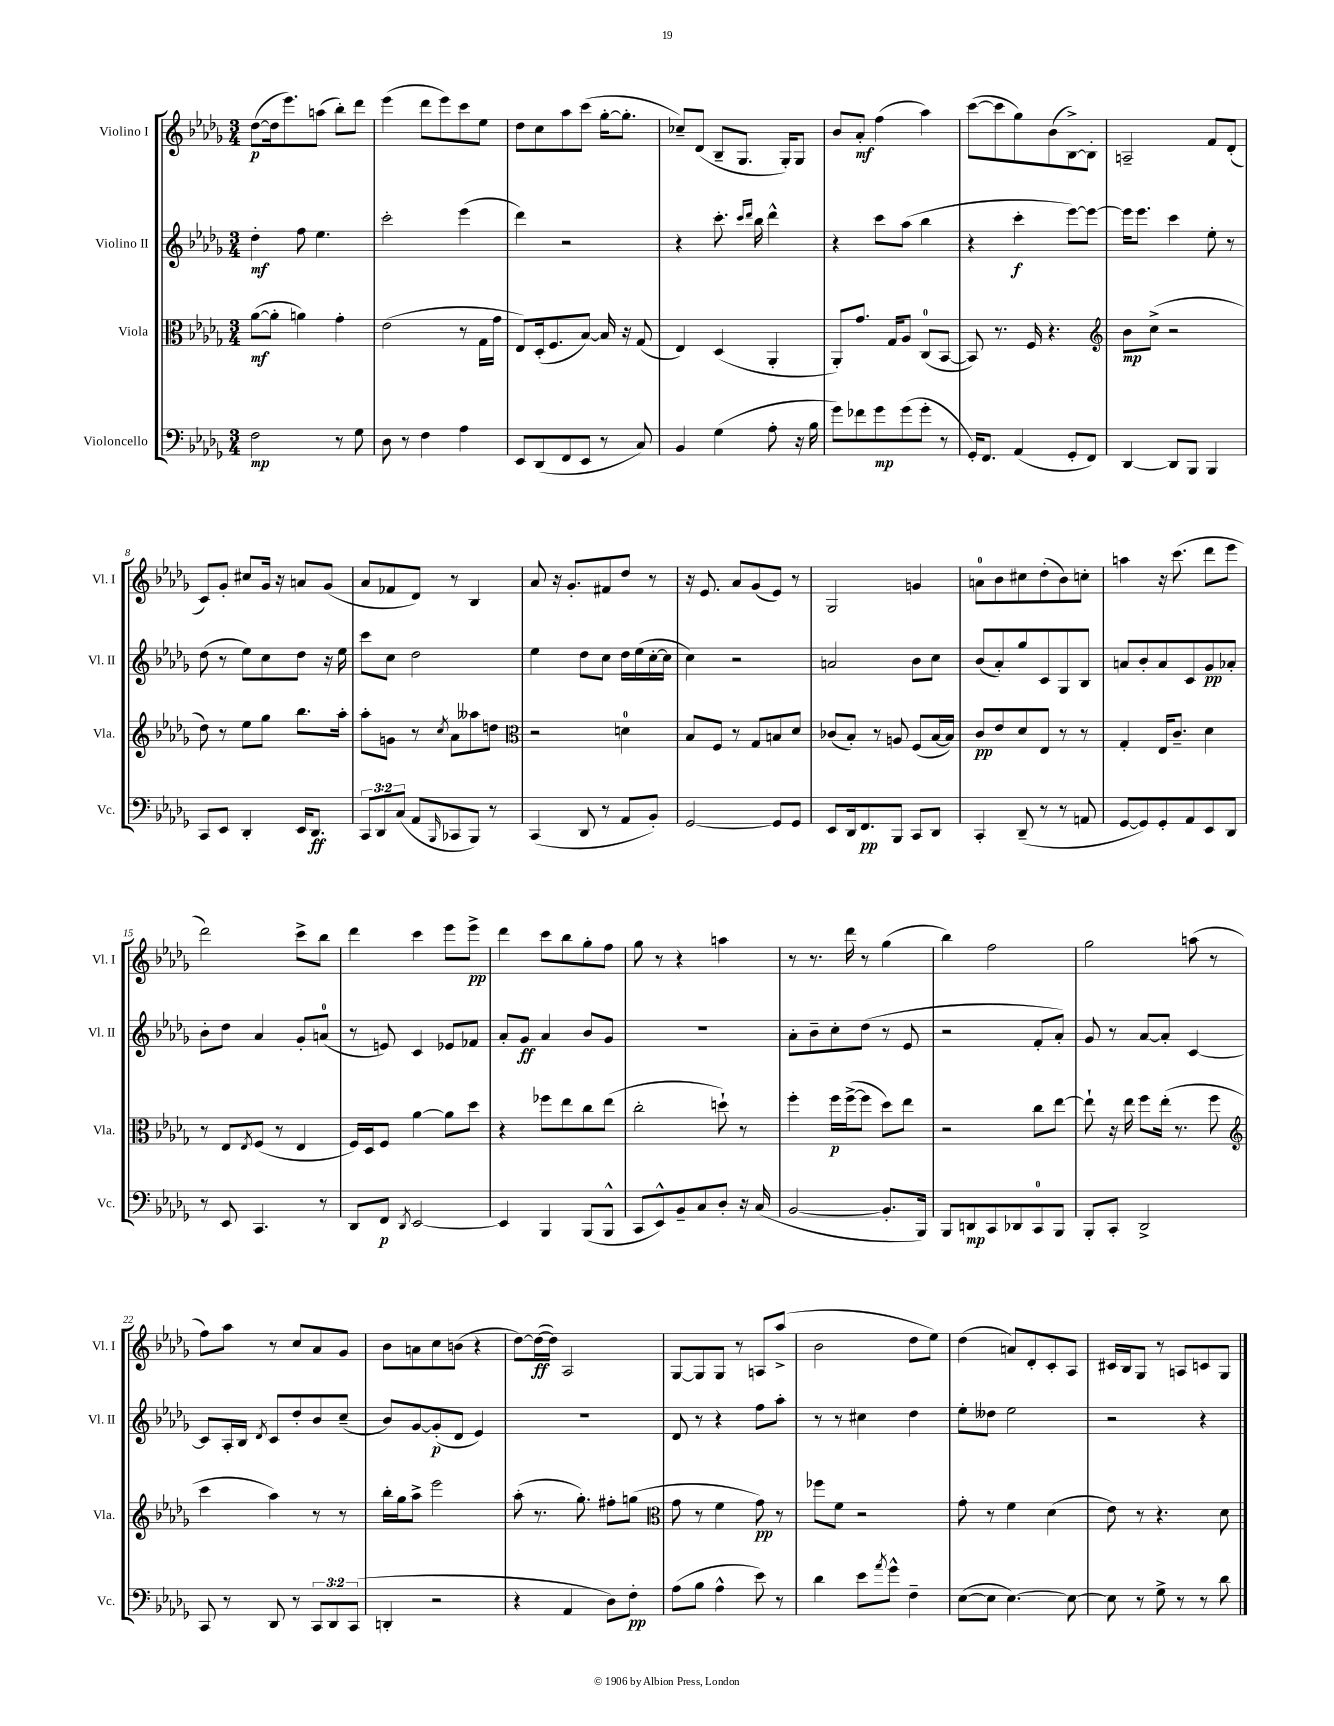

**kern	**dynam	**kern	**dynam	**kern	**dynam	**kern	**dynam
*part4	*part4	*part3	*part3	*part2	*part2	*part1	*part1
*staff4	*staff4	*staff3	*staff3	*staff2	*staff2	*staff1	*staff1
*I"Violoncello	*	*I"Viola	*	*I"Violino II	*	*I"Violino I	*
*I'Vc.	*	*I'Vla.	*	*I'Vl. II	*	*I'Vl. I	*
*clefF4	*	*clefC3	*	*clefG2	*	*clefG2	*
*k[b-e-a-d-g-]	*	*k[b-e-a-d-g-]	*	*k[b-e-a-d-g-]	*	*k[b-e-a-d-g-]	*
*M3/4	*	*M3/4	*	*M3/4	*	*M3/4	*
=1	=1	=1	=1	=1	=1	=1	=1
2F\	mp	([8a-\L	mf	4dd-'\	mf	([8dd-\L	p
.	.	8a-'\J]	.	.	.	16dd-\k]	.
.	.	.	.	.	.	8.eee-\)	.
.	.	4an\)	.	8ff\	.	.	.
.	.	.	.	4.ee-\	.	(8aan\J	.
8r	.	4g-'\	.	.	.	8bb-'\L)	.
8G-\	.	.	.	.	.	8ddd-\J	.
=2	=2	=2	=2	=2	=2	=2	=2
8D-\	.	(2e-\	.	2ccc'\	.	(4eee-\	.
8r	.	.	.	.	.	.	.
4F\	.	.	.	.	.	8ddd-\L	.
.	.	.	.	.	.	8eee-\)	.
4A-\	.	8r	.	(4eee-\	.	8ccc\	.
.	.	16G-\LL	.	.	.	8ee-\J	.
.	.	16g-\JJ	.	.	.	.	.
=3	=3	=3	=3	=3	=3	=3	=3
8EE-/L	.	8E-/L)	.	4ddd-\)	.	8dd-\L	.
(8DD-/	.	(16D-'/k	.	.	.	8cc\	.
.	.	8.F/	.	.	.	.	.
8FF/	.	.	.	2r	.	8aa-\	.
8EE-/J	.	[8B-/J)	.	.	.	(8ccc\J	.
8r	.	16B-/]	.	.	.	[16gg-'\KL	.
.	.	16r	.	.	.	8.gg-'\J]	.
8C/)	.	(8G-/	.	.	.	.	.
=4	=4	=4	=4	=4	=4	=4	=4
4BB-/	.	4E-/)	.	4r	.	8cc-X~/L)	.
.	.	.	.	.	.	(8d-/J	.
(4G-\	.	(4D-/	.	8.ccc'\	.	8B-~/L	.
.	.	.	.	.	.	8.G-/J	.
.	.	.	.	16qqccc/LL	.	.	.
.	.	.	.	16qqddd-/JJ	.	.	.
.	.	.	.	16bb-\	.	.	.
8A-'\	.	4AA-'/	.	4ddd-^^\	.	.	.
.	.	.	.	.	.	16G-'/KL)	.
16r	.	.	.	.	.	8G-/J	.
16B-\	.	.	.	.	.	.	.
=5	=5	=5	=5	=5	=5	=5	=5
8g-\L)	.	8AA-'/L)	.	4r	.	8b-/L	.
8f-X\	.	8.g-/J	.	.	.	8a-'/J	mf
8g-\	mp	.	.	8ccc\L	.	(4ff\	.
.	.	16G-/KL	.	.	.	.	.
(8g-\	.	8A-/J	.	(8aa-\J	.	.	.
8g-'\J	.	(8C/L	.	4bb-\	.	4aa-\)	.
8r	.	[8BB-/J	.	.	.	.	.
=6	=6	=6	=6	=6	=6	=6	=6
16GG-'/KL)	.	8BB-/])	.	4r	.	([8ccc\L	.
8.FF/J	.	.	.	.	.	.	.
.	.	8.r	.	.	.	8ccc\]	.
(4AA-/	.	.	.	4ccc'\	f	8gg-\)	.
.	.	16F/	.	.	.	.	.
.	.	4.r	.	.	.	(8b-\	.
8GG-'/L	.	.	.	[8eee-\L)	.	[8B-^\)	.
8FF/J)	.	.	.	8eee-\J_	.	8B-'\J]	.
=7	=7	=7	=7	=7	=7	=7	=7
*	*	*clefG2	*	*	*	*	*
[4DD-/	.	8b-\L	mp	16eee-\KL]	.	2An~/	.
.	.	.	.	8.eee-\J	.	.	.
.	.	(8cc^\J	.	.	.	.	.
8DD-/L]	.	2r	.	4ccc\	.	.	.
8BBB-/J	.	.	.	.	.	.	.
4BBB-/	.	.	.	8ee-'\	.	8f/L	.
.	.	.	.	8r	.	(8d-'/J	.
!!LO:LB:g=z
=8	=8	=8	=8	=8	=8	=8	=8
8CC/L	.	8dd-\)	.	(8dd-\	.	8c/L)	.
8EE-/J	.	8r	.	8r	.	8g-'/J	.
4DD-'/	.	8ee-\L	.	8ee-\L)	.	8cc#X/L	.
.	.	8gg-\J	.	8cc\	.	16g-/Jk	.
.	.	.	.	.	.	16r	.
16EE-/KL	.	8.bb-\L	.	8dd-\J	.	8an/L	.
8.DD-/J	ff	.	.	.	.	.	.
.	.	.	.	16r	.	(8g-/J	.
.	.	16aa-'\Jk	.	16ee-\	.	.	.
=9	=9	=9	=9	=9	=9	=9	=9
12CC/L	.	8aa-'\L	.	8ccc\L	.	8a-/L	.
12DD-/	.	.	.	.	.	.	.
.	.	8gn\J	.	8cc\J	.	8f-X/	.
(12C/J	.	.	.	.	.	.	.
8AA-/L	.	8r	.	2dd-\	.	8d-/J)	.
16qqBBB-/	.	8qcc/	.	.	.	.	.
8CC-X/	.	8a-\L	.	.	.	8r	.
8BBB-/J)	.	8aa--X\	.	.	.	4B-/	.
8r	.	8ddn\J	.	.	.	.	.
=10	=10	=10	=10	=10	=10	=10	=10
*	*	*clefC3	*	*	*	*	*
(4CC/	.	2r	.	4ee-\	.	8a-/	.
.	.	.	.	.	.	16r	.
.	.	.	.	.	.	8.g-'/L	.
8DD-/	.	.	.	8dd-\L	.	.	.
8r	.	.	.	8cc\J	.	8f#X/	.
8AA-/L	.	4dn\	.	16dd-\LL	.	8dd-/J	.
.	.	.	.	(16ee-\	.	.	.
8BB-'/J)	.	.	.	[16cc'\	.	8r	.
.	.	.	.	16cc\JJ]	.	.	.
=11	=11	=11	=11	=11	=11	=11	=11
[2GG-/	.	8B-/L	.	4cc\)	.	16r	.
.	.	.	.	.	.	8.e-/	.
.	.	8F/J	.	.	.	.	.
.	.	8r	.	2r	.	8a-/L	.
.	.	8G-/L	.	.	.	(8g-/	.
8GG-/L]	.	8Bn/	.	.	.	8e-/J)	.
8GG-/J	.	8d-/J	.	.	.	8r	.
=12	=12	=12	=12	=12	=12	=12	=12
8EE-/L	.	(8c-X/L	.	2an/	.	2G-/	.
16DD-/k	.	8B-'/J)	.	.	.	.	.
8.FF/	pp	.	.	.	.	.	.
.	.	8r	.	.	.	.	.
8BBB-/J	.	8An/	.	.	.	.	.
8CC/L	.	(8F/L	.	8b-\L	.	4gn/	.
8DD-/J	.	[16B-/L	.	8cc\J	.	.	.
.	.	16B-/JJ])	.	.	.	.	.
=13	=13	=13	=13	=13	=13	=13	=13
4CC'/	.	8c/L	pp	(8b-/L	.	8an\L	.
.	.	8e-/	.	8a-'/)	.	8b-\	.
(8DD-~/	.	8d-/	.	8gg-/	.	8cc#X\	.
8r	.	8E-/J	.	8c/	.	(8dd-'\	.
8r	.	8r	.	8G-/	.	8b-\)	.
8AAn/	.	8r	.	8B-/J	.	8ccn'\J	.
=14	=14	=14	=14	=14	=14	=14	=14
[8GG-/L	.	4G-'/	.	8an/L	.	4aan\	.
8GG-/])	.	.	.	8b-'/	.	.	.
8GG-'/	.	16E-/KL	.	8a/	.	16r	.
.	.	8.c~/J	.	.	.	(8.ccc\	.
8AA-/	.	.	.	8c/	.	.	.
8EE-/	.	4d-\	.	8g-/	pp	8ddd-\L	.
8DD-/J	.	.	.	8a-X'/J	.	8eee-\J	.
!!LO:LB:g=z
=15	=15	=15	=15	=15	=15	=15	=15
8r	.	8r	.	8b-'\L	.	2ddd-\)	.
8EE-/	.	8E-/L	.	8dd-\J	.	.	.
.	.	8qE-/	.	.	.	.	.
4.CC/	.	(8F/J	.	4a-/	.	.	.
.	.	8r	.	.	.	.	.
.	.	4E-/	.	8g-'/L	.	8ccc^\L	.
8r	.	.	.	(8an/J	.	8bb-\J	.
=16	=16	=16	=16	=16	=16	=16	=16
8DD-/L	.	16F/LL)	.	8r	.	4ddd-\	.
.	.	16D-/J	.	.	.	.	.
8FF/J	p	8F/J	.	8en/)	.	.	.
8qDD-/	.	.	.	.	.	.	.
[2EE-/	.	[4a-\	.	4c/	.	4ccc\	.
.	.	8a-\L]	.	8e-X/L	.	8eee-\L	.
.	.	8dd-\J	.	8f-X/J	.	8eee-^\J	pp
=17	=17	=17	=17	=17	=17	=17	=17
4EE-/]	.	4r	.	8a-'/L	.	4ddd-\	.
.	.	.	.	8g-/J	ff	.	.
4BBB-/	.	8ff-X\L	.	4a-/	.	8ccc\L	.
.	.	8ee-\	.	.	.	8bb-\	.
(8BBB-/L	.	8cc\	.	8b-/L	.	8gg-'\	.
8BBB-^^/J	.	(8ee-\J	.	8g-/J	.	8ff\J	.
=18	=18	=18	=18	=18	=18	=18	=18
8CC/L	.	2cc'\	.	2.r	.	8gg-\	.
8EE-^^/)	.	.	.	.	.	8r	.
8BB-~/	.	.	.	.	.	4r	.
8C/	.	.	.	.	.	.	.
8D-'/J	.	8ddn`\)	.	.	.	4aan\	.
16r	.	8r	.	.	.	.	.
(16C/	.	.	.	.	.	.	.
=19	=19	=19	=19	=19	=19	=19	=19
[2BB-/	.	4ff'\	.	8a-'\L	.	8r	.
.	.	.	.	8b-~\	.	8.r	.
.	.	16ff\LL	p	8cc'\	.	.	.
.	.	([16ff^\J	.	.	.	16ddd-\	.
.	.	8ff\J]	.	(8dd-\J	.	8r	.
8.BB-'/L]	.	8dd-\L)	.	8r	.	(4gg-\	.
.	.	8ee-\J	.	8e-/	.	.	.
16BBB-/Jk)	.	.	.	.	.	.	.
=20	=20	=20	=20	=20	=20	=20	=20
8BBB-/L	.	2r	.	2r	.	4bb-\)	.
8DDn/	mp	.	.	.	.	.	.
8CC/	.	.	.	.	.	2ff\	.
8DD-X/	.	.	.	.	.	.	.
8CC/	.	8cc\L	.	8f'/L	.	.	.
8BBB-/J	.	[8ee-\J	.	8a-'/J)	.	.	.
=21	=21	=21	=21	=21	=21	=21	=21
8BBB-'/L	.	8ee-`\]	.	8g-/	.	2gg-\	.
8CC'/J	.	16r	.	8r	.	.	.
.	.	16ee-\	.	.	.	.	.
2DD-^/	.	8ff\L	.	[8a-/L	.	.	.
.	.	(16ee-'\Jk	.	8a-'/J]	.	.	.
.	.	8.r	.	.	.	.	.
.	.	.	.	[4c/	.	(8aan\	.
.	.	8ff\	.	.	.	8r	.
!!LO:LB:g=z
=22	=22	=22	=22	=22	=22	=22	=22
*	*	*clefG2	*	*	*	*	*
8CC/	.	4ccc\	.	8c/L]	.	8ff\L)	.
8r	.	.	.	16A-'/L	.	8aa-\J	.
.	.	.	.	16B-/JJ	.	.	.
.	.	.	.	8qd-/	.	.	.
8DD-/	.	4aa-\)	.	8c/L	.	8r	.
8r	.	.	.	8dd-'/	.	8cc/L	.
12CC/L	.	8r	.	8b-/	.	8a-/	.
12DD-/	.	.	.	.	.	.	.
.	.	8r	.	(8cc~/J	.	8g-/J	.
(12CC/J	.	.	.	.	.	.	.
=23	=23	=23	=23	=23	=23	=23	=23
4DDn'/	.	16bb-'\LL	.	8b-/L)	.	8b-\L	.
.	.	16gg-\J	.	.	.	.	.
.	.	8aa-^\J	.	[8g-/	.	8an\	.
2r	.	2eee-\	.	(8g-'/]	p	8cc\	.
.	.	.	.	8d-/J	.	(8bn\J	.
.	.	.	.	4e-/)	.	4r	.
=24	=24	=24	=24	=24	=24	=24	=24
4r	.	(8aa-'\	.	2.r	.	[8dd-\L)	.
.	.	8.r	.	.	.	(16dd-\L_	ff
.	.	.	.	.	.	16dd-\JJ])	.
4AA-/	.	.	.	.	.	2A-/	.
.	.	8.gg-'\)	.	.	.	.	.
8D-\L)	.	8ff#X'\L	.	.	.	.	.
8F'\J	pp	(8ggn\J	.	.	.	.	.
=25	=25	=25	=25	=25	=25	=25	=25
*	*	*clefC3	*	*	*	*	*
(8A-\L	.	8g-\	.	8d-/	.	[8G-/L	.
8B-\J	.	8r	.	8r	.	8G-/]	.
4A-^^\	.	4f\	.	4r	.	8G-/J	.
.	.	.	.	.	.	8r	.
8e-\)	.	8g-\)	pp	8ff\L	.	8An/L	.
8r	.	8r	.	8aa-'\J	.	(8aa-^/J	.
=26	=26	=26	=26	=26	=26	=26	=26
4d-\	.	8ff-X\L	.	8r	.	2b-\	.
.	.	8f\J	.	8r	.	.	.
8e-\L	.	2r	.	4cc#X\	.	.	.
8qa-/	.	.	.	.	.	.	.
8g-^^\J	.	.	.	.	.	.	.
4F~\	.	.	.	4dd-\	.	8dd-\L	.
.	.	.	.	.	.	8ee-\J)	.
=27	=27	=27	=27	=27	=27	=27	=27
([8E-\L	.	8g-'\	.	8ee-'\L	.	(4dd-\	.
8E-\J]	.	8r	.	8dd--X\J	.	.	.
[4.E-\)	.	4f\	.	2ee-\	.	8an/L)	.
.	.	.	.	.	.	8d-'/	.
.	.	(4d-\	.	.	.	8c'/	.
8E-\_	.	.	.	.	.	8A-/J	.
=28	=28	=28	=28	=28	=28	=28	=28
8E-\]	.	8e-\)	.	2r	.	16c#X/LL	.
.	.	.	.	.	.	16B-/J	.
8r	.	8r	.	.	.	8G-/J	.
8G-^\	.	4.r	.	.	.	8r	.
8r	.	.	.	.	.	8An/L	.
8r	.	.	.	4r	.	8cn/	.
8d-\	.	8d-\	.	.	.	8G-/J	.
==	==	==	==	==	==	==	==
*-	*-	*-	*-	*-	*-	*-	*-
